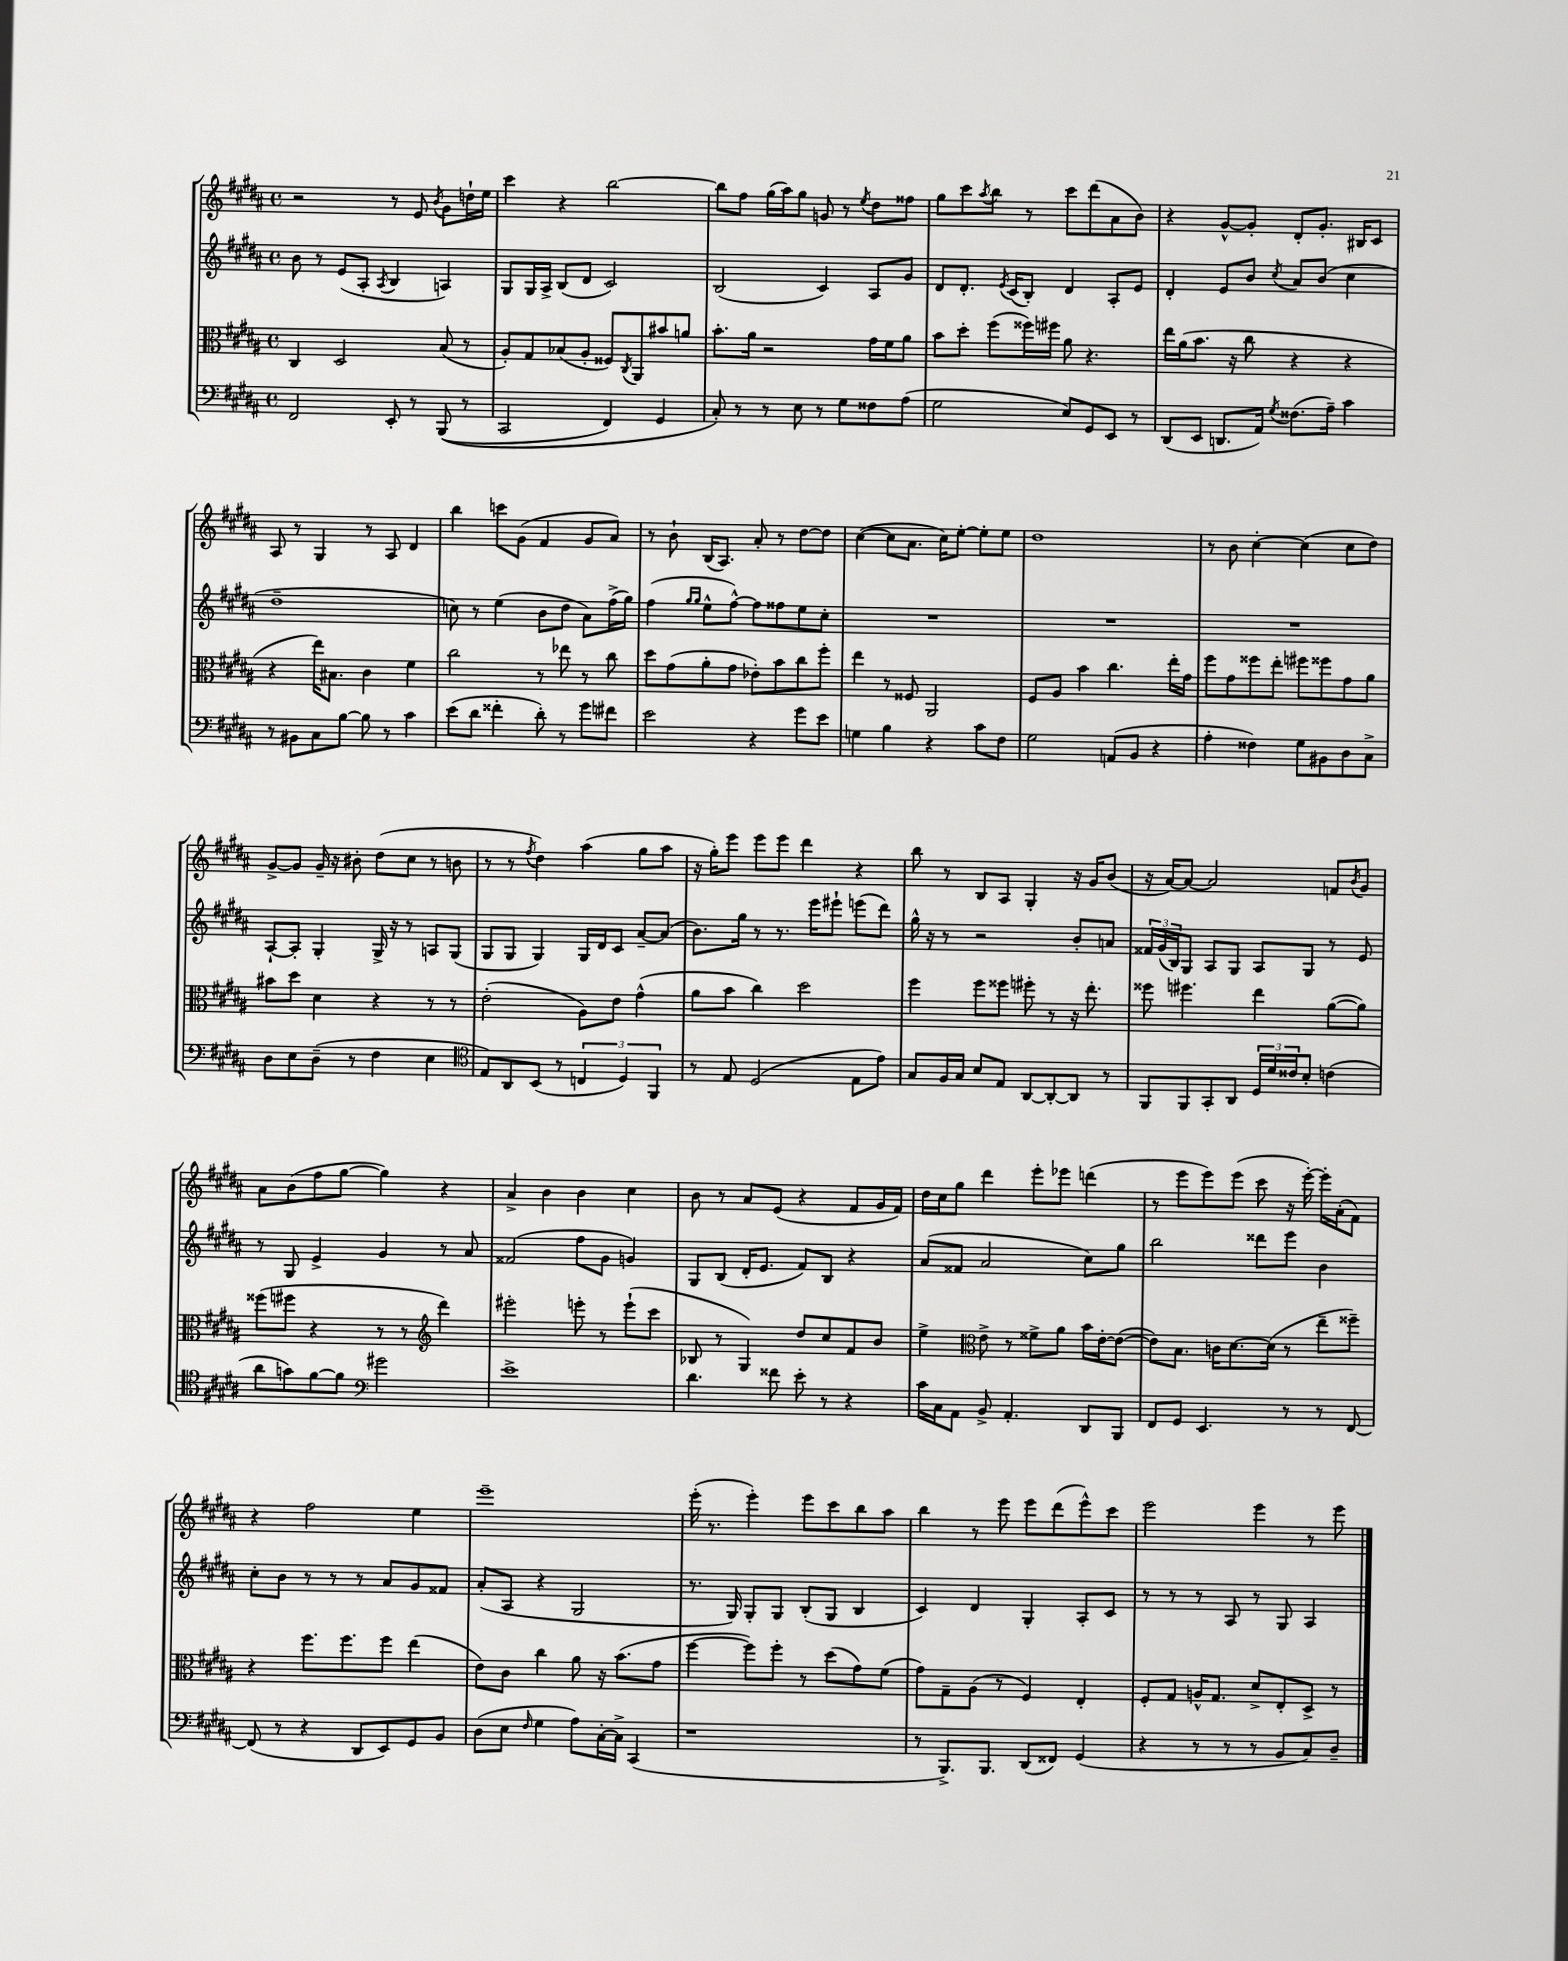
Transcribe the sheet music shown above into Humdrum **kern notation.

**kern	**kern	**kern	**kern
*part4	*part3	*part2	*part1
*staff4	*staff3	*staff2	*staff1
*clefF4	*clefC3	*clefG2	*clefG2
*k[f#c#g#d#a#]	*k[f#c#g#d#a#]	*k[f#c#g#d#a#]	*k[f#c#g#d#a#]
*M4/4	*M4/4	*M4/4	*M4/4
*met(c)	*met(c)	*met(c)	*met(c)
=15	=15	=15	=15
2FF#/	4C#/	8b\	2r
.	.	8r	.
.	2D#/	(8e/L	.
.	.	8A#'/J	.
.	.	8qA#/	.
8EE'/	.	4B/	8r
8r	.	.	8e/
.	.	.	8qb/
((8BBB/	(8B/	4An/)	8g#\L
8r	8r	.	16ddn`\L
.	.	.	16ee\JJ
=16	=16	=16	=16
2CC#/	8A#'/L)	8G#/L	4ccc#\
.	8G#/	16G#/L	.
.	.	16A#^/JJ	.
.	(8B-X/	(8B/L	4r
.	8A#'/J	8d#/J	.
4FF#/)	8F##X/L)	2c#/)	[2bb\
.	8qC#/	.	.
.	8AA#/	.	.
4GG#/	8b#X/	.	.
.	8an/J	.	.
=17	=17	=17	=17
8C#'/)	8.b'\L	(2B/	8bb\L]
8r	.	.	8ff#\J
.	16a#\Jk	.	.
8r	2r	.	(16gg#\LL
.	.	.	16aa#\J)
8E\	.	.	8gg#\J
8r	.	4c#/)	8gn/
8G#\L	.	.	8r
.	.	.	8qee/
8F##X\	16g#\LL	8A#/L	8dd#\L
.	16f#\J	.	.
(8A#\J	8a#\J	8g#/J	8ff##X\J
=18	=18	=18	=18
2G#\	8b\L	8d#/L	8gg#\L
.	8dd#'\J	8.d#'/J	8ccc#\
.	.	.	8qaa#/
.	(8ff#\L	.	8bb\J
.	.	8qe/	.
.	.	(16c#/KL	.
.	16ff##X\L)	8B'/J)	8r
.	16ff#X\JJ	.	.
8E/L)	8a#\	4d#/	8ccc#\L
8GG#/	4.r	.	(8ddd#\
8EE/J	.	8A#'/L	8a#\
8r	.	8e/J	8b\J)
=19	=19	=19	=19
(8DD#/L	16ee\LL	4d#'/	4r
.	(16a#\J	.	.
8EE/J	8.b\J	.	.
8.DDn/L	.	8e/L	[8g#^^/L
.	16r	.	.
.	8cc#\	8b/J	8g#'/J]
16AA#/Jk)	.	.	.
8qG#/	.	8qcc#/	.
(8.F##X\L	4r	8a#/L	8d#'/L
.	.	(8b/J	8.g#'/J
16A#~\Jk)	.	.	.
4c#\	4r	4cc#\	.
.	.	.	16B#X/KL
.	.	.	8c#/J
!!LO:LB:g=z
=20	=20	=20	=20
8r	4r	1dd#~	8A#/
8BB#X\L	.	.	8r
8C#\	16ee\KL)	.	4G#/
.	8.B#X\J	.	.
[8B\J	.	.	.
8B\]	4c#\	.	8r
8r	.	.	8A#/
4c#\	4f#\	.	4d#/
=21	=21	=21	=21
(8e\L	2cc#\	8ccn\)	4bb\
8d#\J	.	8r	.
4f##X'\	.	(4ee\	8cccn\L
.	.	.	(8g#\J
8d#'\)	8r	8b\L	4f#/
8r	8ee-X\	8dd#\J	.
8g#\L	8r	8a#\L)	8g#/L
8f#X\J	8cc#\	(16ff#^\L	8a#/J)
.	.	16gg#\JJ)	.
=22	=22	=22	=22
2e\	8dd#\L	(4ff#\	8r
.	(8g#\	.	8b`\
.	.	16qqgg#/LL	.
.	.	16qqgg#/JJ	.
.	8a#'\	8ee^^\L	(16B/KL
.	.	.	8.A#/J)
.	8g#\J	[8ff#^^\J)	.
4r	8e-X'\L)	8ff#\L]	8a#'/
.	8b\	8ff##X\	8r
8g#\L	8cc#\	8ee\	[8dd#\L
8e\J	8ff#'\J	8cc#'\J	8dd#\J]
=23	=23	=23	=23
4Gn\	4ee\	1r	([4cc#\
4B\	8r	.	8cc#\L]
.	8F##X/	.	8.a#\J
4r	2AA#/	.	.
.	.	.	16cc#\KL)
.	.	.	[8ee'\J
8c#\L	.	.	8ee'\L]
8F#\J	.	.	8ee\J
=24	=24	=24	=24
2G#\	8F#/L	1r	1dd#
.	8A#/J	.	.
.	4b\	.	.
(8AAn/L	4.cc#\	.	.
8BB/J	.	.	.
4r	.	.	.
.	16ee'\LL	.	.
.	16g#\JJ	.	.
=25	=25	=25	=25
4A#'\	8ff#\L	1r	8r
.	8g#\	.	8b\
4F##X\)	8ff##X\	.	[4cc#'\
.	8ee'\J	.	.
8G#\L	8ff#X\L	.	(4cc#\]
8BB#X\	8ff##X\	.	.
8D#\	8g#\	.	8cc#\L
8C#^\J	8a#\J	.	8dd#\J)
!!LO:LB:g=z
=26	=26	=26	=26
8D#\L	8b#X\L	[8A#`/L	[8g#^/L
8E\	8dd#\J	8A#'/J]	8g#/J]
(8D#~\J	4d#\	4G#'/	16g#~/
.	.	.	16r
8r	.	.	8b#X'\
4F#\	4r	16G#^/	(8dd#\L
.	.	16r	.
.	.	8r	8cc#\J
4E\	8r	8An/L	8r
.	8r	(8G#/J	8bn\
=27	=27	=27	=27
*clefC4	*	*	*
8E/L)	(2e'\	8G#/L	8r
8AA#/	.	8G#/J	8r
.	.	.	8qff#/
(8BB/J	.	4G#/)	4dd#\)
8r	.	.	.
6Cn/	8A#\L)	16G#/LL	(4aa#\
.	.	16d#/J	.
.	8e\J	8c#/J	.
6D#/)	.	.	.
.	(4g#^^\	[8a#~/L	8gg#\L
6FF#/	.	.	.
.	.	(8a#/J]	8aa#\J
=28	=28	=28	=28
8r	8a#\L	8.b\L)	16r
.	.	.	16gg#'\KL)
8E/	8b\J	.	8eee\J
.	.	16gg#\Jk	.
(2D#/	4cc#\)	8r	8eee\L
.	.	8.r	8eee\J
.	2dd#\	.	4ddd#\
.	.	16eee\KL	.
.	.	8eee#X`\J	.
8E\L	.	(8eeen\L	4r
8e\J)	.	8ddd#\J)	.
=29	=29	=29	=29
8G#/L	4ff#\	16gg#^^\	8bb\
.	.	16r	.
16F#/L	.	8r	8r
16G#/JJ	.	.	.
8B/L	8ff#\L	2r	8B/L
8E/J	8ff##X\J	.	8A#/J
[8AA#/L	8ff#X'\	.	4G#'/
8AA#'/_	8r	.	.
8AA#/J]	16r	8b'/L	16r
.	8.ee'\	.	16g#/KL
8r	.	8an/J	(8b/J
=30	=30	=30	=30
8FF#/L	8ff##X\	24f##X/LL	16r
.	.	(24g#/	.
.	.	.	[16a#/KL)
.	.	24B/J)	.
8FF#/	4.ff#X\	8G#/J	8a#/J_
8GG#'/	.	8A#/L	2a#/]
8AA#/J	.	8G#/J	.
24D#/LL	4ee\	8A#/L	.
24d#/	.	.	.
24c##X/J	.	.	.
8B'/J	.	8G#/J	.
(4cn\	([8a#\L	8r	8fn/L
.	.	.	8qb/
.	8a#\J])	8e/	8g#/J
!!LO:LB:g=z
=31	=31	=31	=31
8a#\L	(8ff##X\L	8r	8a#\L
8gn\)	8ff#X\J	8G#/	(8b\
[8f#\	4r	4e^/	8ff#\
8f#\J]	.	.	[8gg#\J
*clefF4	*	*	*
2g#X\	8r	4g#/	4gg#\])
.	8r	.	.
*	*clefG2	*	*
.	4ddd#\)	8r	4r
.	.	8a#/	.
=32	=32	=32	=32
1e^	2eee#X'\	(2f##X/	4a#^/
.	.	.	4b\
.	8eeen'\	8ff#\L	4b\
.	8r	8g#\J	.
.	(8eee`\L	4gn/)	4cc#\
.	8ccc#\J	.	.
=33	=33	=33	=33
4.d#\	8B-X/	8G#/L	8b\
.	8r	(8B/J	8r
.	4G#/)	16d#'/KL	8a#/L
.	.	8.e/J	.
8f##X\	.	.	(8e/J
8e'\	8dd#/L	8f#/L)	4r
8r	8cc#/	8B/J	.
4r	8f#/	4r	8f#/L
.	8b/J	.	16g#/L
.	.	.	16f#/JJ)
=34	=34	=34	=34
16c#\LL	4ee^\	(8a#/L	16dd#\LL
16C#\J	.	.	16cc#\J
8AA#\J	.	8f##X/J	8gg#\J
*	*clefC3	*	*
8BB^/	8e^\	2a#/	4ddd#\
4.AA#'/	8r	.	.
.	8f##X^\L	.	8eee'\L
.	8a#\J	.	8eee-X\J
8DD#/L	16b\LL	8cc#\L)	(4dddn\
.	[16e'\J	.	.
8BBB/J	(8e\J_	8gg#\J	.
=35	=35	=35	=35
8FF#/L	8e\L])	2bb\	8r
8GG#/J	8.B\J	.	8eee\L
4.EE/	.	.	8eee\)
.	16cn\KL	.	.
.	[8.d#\	.	(8eee\J
.	.	8ddd##X\L	8ccc#\
.	(16d#\Jk]	.	.
8r	8r	8eee\J	16r
.	.	.	[16eee'\)
8r	8ee~\L	4b\	16eee'\LL]
.	.	.	(16a#'\J
[8FF#/	8ff##X~\J)	.	8f#\J)
!!LO:LB:g=z
=36	=36	=36	=36
(8FF#/]	4r	8cc#'\L	4r
8r	.	8b\J	.
4r	8.ff#\L	8r	2ff#\
.	.	8r	.
.	8.ff#\	.	.
8DD#/L	.	8r	.
8EE/)	8ff#\J	8a#/L	.
8GG#/	(4ee\	8g#/	4ee\
8BB/J	.	8f##X/J	.
=37	=37	=37	=37
(8D#\L	8e\L)	(8a#'/L	1eee~
8E\J	8c#\J	8A#/J	.
16qqF#/	.	.	.
4G#\	4cc#\	4r	.
8A#\L)	8a#\	2G#/	.
[16C#'\L	16r	.	.
16C#^\JJ]	(8.b\L	.	.
(4CC#/	.	.	.
.	8g#\J	.	.
=38	=38	=38	=38
1r	[4ff#\	8.r	(16eee'\
.	.	.	8.r
.	.	16G#/)	.
.	8ff#\L])	8G#'/L	4eee'\)
.	8ff#'\J	8G#/J	.
.	8r	(8B'/L	8eee\L
.	(8dd#\L	8G#/J	8ccc#\
.	8g#\)	4B/	8bb\
.	(8f#\J	.	8aa#\J
=39	=39	=39	=39
8r	8g#\L)	4c#/)	4bb\
8.BBB^/L)	8G#~\	.	.
.	(8A#\J	4d#/	8r
8.BBB/J	.	.	.
.	8r	.	8eee\
(8DD#/L	4F#/)	4G#'/	8eee\L
8FF##X/J)	.	.	(8ddd#\
(4GG#/	4E'/	8A#'/L	8eee^^\)
.	.	8c#/J	8ccc#\J
=40	=40	=40	=40
4r	8F#'/L	8r	2eee\
.	8G#/J	8r	.
8r	16An^^/KL	8r	.
.	8.G#/J	.	.
8r	.	8A#/	.
8r	8d#^/L	8r	4eee\
8BB/L	8E'/	8G#/	.
8C#/)	8D#^/J	4A#/	8r
8D#~/J	8r	.	8eee\
==	==	==	==
*-	*-	*-	*-
